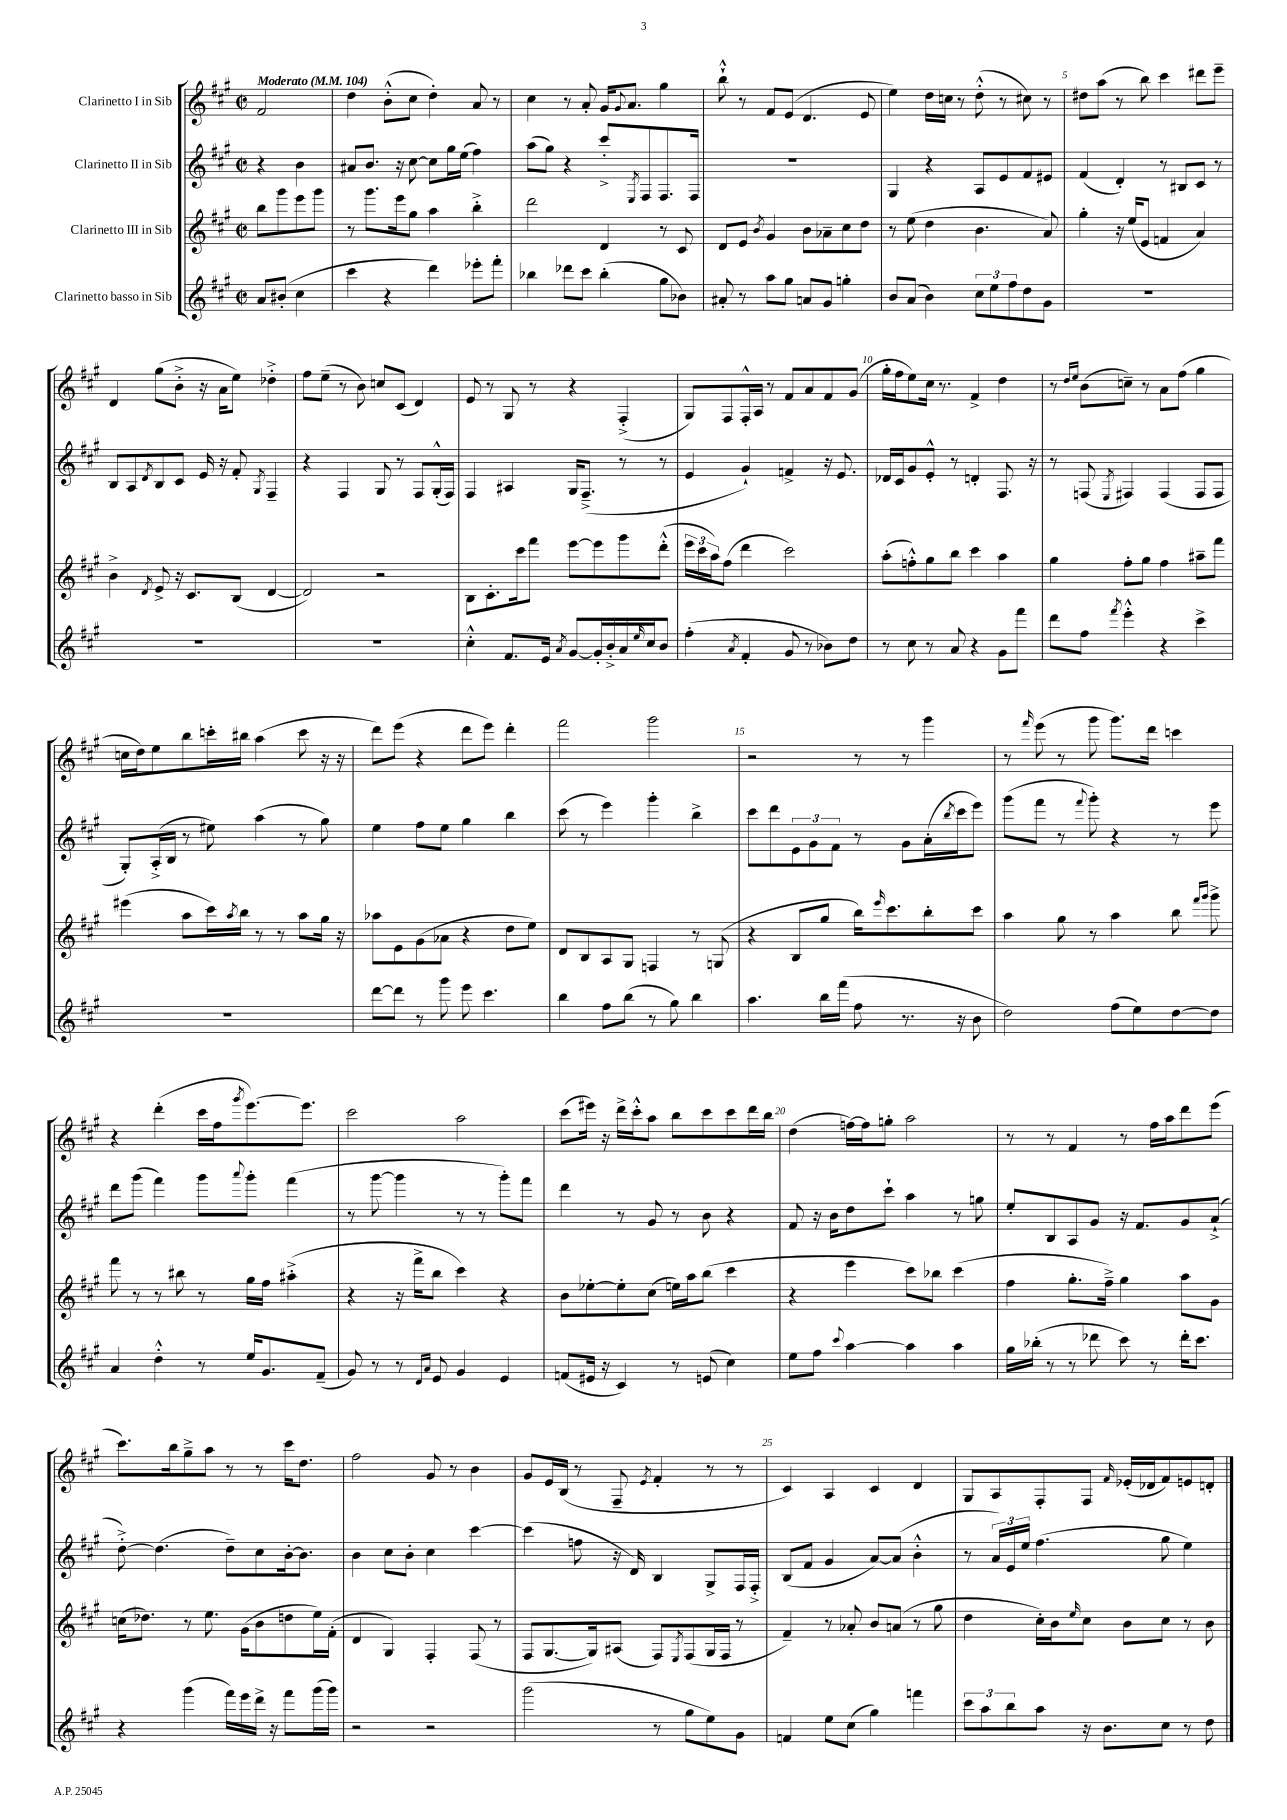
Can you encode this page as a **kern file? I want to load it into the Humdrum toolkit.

**kern	**kern	**kern	**kern
*staff4	*staff3	*staff2	*staff1
*clefG2	*clefG2	*clefG2	*clefG2
*k[f#c#g#]	*k[f#c#g#]	*k[f#c#g#]	*k[f#c#g#]
*M2/2	*M2/2	*M2/2	*M2/2
*met(c|)	*met(c|)	*met(c|)	*met(c|)
*MM104	*MM104	*MM104	*MM104
8a	8bb	4r	2f#
(8b#'	8ggg#	.	.
4cc#	8eee	4b	.
.	8ggg#	.	.
=	=	=	=
4ccc#	8r	8a#	4dd
.	8.ggg#	8.b	.
4r	.	.	(8b'^^
.	16eee	16r	.
.	8gg#	[8cc#	8cc#
4ddd)	4aa	8cc#]	4dd')
.	.	16gg#	.
.	.	(16ee	.
8eee-'	4bb'^	4ff#)	8a
8fff#'	.	.	8r
=	=	=	=
4bb-	2ddd	(8aa	4cc#
.	.	8gg#)	.
8ddd-	.	4r	8r
8ccc#	.	.	8a'
(4bb-'	4d	8ccc#'^	16g#
.	.	.	8qqg#
.	.	.	8.a
.	.	8qE	.
.	.	8F#	.
8gg#	8r	8.F#	4gg#
8b-)	8c#	.	.
.	.	16F#	.
=	=	=	=
8a#'	8d	1r	8bb`^^
8r	8e	.	8r
.	8qb	.	.
8aa	4g#	.	8f#
8gg#	.	.	(8e
8a	8b	.	4.d
8g#	8a-~	.	.
4gg'	8cc#	.	.
.	8dd	.	8e
=	=	=	=
8b	8r	4G#	4ee)
(8a	(8ee	.	.
4b)	4dd	4r	16dd
.	.	.	16cc
.	.	.	8r
12cc#	4.b	8A	(8dd'^^
12ee	.	.	.
.	.	8e	8r
12ff#	.	.	.
8dd	.	8f#	8cc#)
8g#	8a)	8e#	8r
=	=	=	=
1r	4gg#'	(4f#	8dd#
.	.	.	(8aa
.	16r	4d')	8r
.	(16ee	.	.
.	8e	.	8bb)
.	4f	8r	4ccc#
.	.	8B#	.
.	4a)	8c#	8ddd#
.	.	8r	8eee~
=	=	=	=
1r	4b^	8B	4d
.	.	8A	.
.	8qd	8qd	.
.	8e^	8B	(8gg#
.	16r	8c#	8b'^
.	8.c#	.	.
.	.	16e	16r
.	.	16r	16a
.	(8B	8f#'	8ee)
.	.	8qG#	.
.	[4d	4F#~	4dd-'^
=	=	=	=
1r	2d])	4r	8ff#
.	.	.	(8ee~
.	.	4F#	8r
.	.	.	8b)
.	2r	8G#	8cc
.	.	8r	(8c#
.	.	8F#	4d)
.	.	(16G#'^^	.
.	.	16F#)	.
=	=	=	=
4cc#'^^	8B	4F#	8e
.	8.c#'	.	8r
8.f#	.	4A#	8G#
.	16ccc#	.	.
.	8fff#	.	8r
16e	.	.	.
8qa	.	.	.
[8g#	[8eee	16G#	4r
.	.	(8.F#~^	.
16g#']	8eee]	.	.
16b'^	.	.	.
16a	8ggg#	8r	(4F#'^
16qqee	.	.	.
16cc#	.	.	.
8b	(8ddd'^^	8r	.
=	=	=	=
(4ff#'	24eee	4e	8G#)
.	24ccc#	.	.
.	24aa)	.	.
.	(8ff#	.	8F#
8qa	.	.	.
4f#'	4ddd	4g#`)	16F#'^^
.	.	.	16A
.	.	.	8r
8g#	2ccc#)	4f^	8f#
8r	.	.	8a
8b-)	.	16r	8f#
.	.	8.e	.
8dd	.	.	(8g#
=	=	=	=
8r	(8aa'	16d-	16gg#'
.	.	16c#	16ff#
8cc#	8ff'^^)	8g#	8ee)
8r	8gg#	8e'^^	16cc#
.	.	.	8.r
8a	8bb	8r	.
4r	4ccc#	4d'	4f#^
8g#	4aa	8.F#	4dd
8fff#	.	.	.
.	.	16r	.
=	=	=	=
8ddd	4gg#	8r	8r
.	.	.	16qqdd
.	.	.	16qqee
8ff#	.	(8F	(8b
8qfff#	.	8qE	.
4eee'^^	8ff#'	4F#)	8cc~)
.	8gg#	.	8r
4r	4ff#	(4F#	8a
.	.	.	(8ff#
4ccc#^	8aa#~	8F#	4gg#
.	8fff#	8F#	.
=	=	=	=
1r	(4eee#	8G#')	16cc
.	.	.	16dd)
.	.	(16A'^	8ee
.	.	16B	.
.	8aa	8r	8bb
.	16ccc#)	8ee#)	16ccc'
.	8qaa	.	.
.	16bb	.	16bb#
.	8r	(4aa	(4aa
.	8r	.	.
.	8aa	8r	8ccc
.	16gg#	8gg#)	16r
.	16r	.	16r
=	=	=	=
[8ddd	8aa-	4ee	8ddd)
8ddd]	8e	.	(8eee
8r	(8g#	8ff#	4r
8ggg#	8a-	8ee	.
8eee	4r	4gg#	8ddd
4.ccc#	.	.	8eee)
.	8dd	4bb	4ddd'
.	8ee)	.	.
=	=	=	=
4bb	8d	(8ccc#	2fff#
.	8B	8r	.
8ff#	8A	4eee)	.
(8bb	8G#	.	.
8r	4F	4ggg#'	2ggg#
8gg#)	.	.	.
4bb	8r	4bb^	.
.	(8G	.	.
=	=	=	=
4.aa	4r	8ccc#	2r
.	.	8ddd	.
.	8B	12e	.
.	.	12g#	.
16bb	8gg#	.	.
.	.	12f#	.
(16fff#	.	.	.
8ff#	16bb)	8r	8r
.	16qqeee	.	.
.	8.ccc#	.	.
8.r	.	8g#	8r
.	8bb'	(16a'	4ggg#
.	.	8qbb	.
16r	.	16ccc#	.
8b	8ccc#	8eee)	.
=	=	=	=
2dd)	4aa	(8ggg#	8r
.	.	.	16qqfff#
.	.	8fff#	(8eee
.	8gg#	8r	8r
.	.	8qqfff#	.
.	8r	8ggg#')	8ggg#
(8ff#	4aa	4r	8.ggg#)
8ee)	.	.	.
.	.	.	16ddd
[8dd	8bb	8r	4ccc
.	16qqfff#	.	.
.	16qqggg#	.	.
8dd]	8ggg#^	8eee	.
=	=	=	=
4a	8fff#	8ddd	4r
.	8r	(8ggg#	.
4dd'^^	8r	4fff#)	(4ddd'
.	8bb#	.	.
8r	8r	8ggg#	16ccc#
.	.	.	16ff#
.	.	8qqaaa	8qggg#
16ee	16gg#	8ggg#'	[8.eee)
8.g#	16ff#	.	.
.	(4aa#'^	(4fff#	.
.	.	.	8.eee]
(8f#~	.	.	.
=	=	=	=
8g#)	4r	8r	2ccc#
8r	.	[8ggg#	.
8r	16r	4ggg#]	.
.	16fff#^	.	.
16qqd	.	.	.
16qqa	.	.	.
8e	8bb	.	.
4g#	4ccc#)	8r	2aa
.	.	8r	.
4e	4r	8ggg#')	.
.	.	8fff#	.
=	=	=	=
(8f	8b	4ddd	(8ccc#
16e#	[8ee-'	.	16eee#)
16r	.	.	16r
4c#)	8ee-']	8r	16ddd^
.	.	.	16ccc#'^^
.	(8cc#	8g#	8aa
8r	16ee)	8r	8bb
.	16aa	.	.
(8e	(8bb	8b	8ccc#
4cc#)	4ccc#	4r	8ccc#
.	.	.	16ddd
.	.	.	16bb
=	=	=	=
8ee	4r	8f#	(4dd
8ff#	.	16r	.
.	.	16b	.
8qqccc#	.	.	.
[4aa	4eee	8dd	[16ff)
.	.	.	16ff]
.	.	8ccc#`	8gg'
4aa]	8ccc#)	4aa	2aa
.	8bb-	.	.
4aa	(4ccc#	8r	.
.	.	8gg	.
=	=	=	=
16gg#	4ff#	8ee'	8r
(16bb-'	.	.	.
8r	.	8B	8r
8r	8.gg#'	8A	4f#
8ddd-	.	8g#	.
.	16ff#~^)	.	.
8ccc#)	4gg#	16r	8r
.	.	8.f#	.
8r	.	.	16ff#
.	.	.	16aa
16ddd-'	8aa	8g#	8ddd
8.ccc#	.	.	.
.	8g#	(8a`^	(8eee
=	=	=	=
4r	(16cc	[8dd'^)	8.ccc#)
.	8.dd-)	.	.
.	.	(4.dd]	.
.	.	.	16bb
(4ggg#	8r	.	8gg#~^
.	8.ee	.	8aa
16fff#)	.	8dd~)	8r
16eee	(16g#	.	.
16ddd^	8b	8cc#	8r
16r	.	.	.
8fff#	8dd	[16b'	16ccc#
.	.	8.b]	8.dd
(16ggg#	16ee)	.	.
16ggg#)	(16f#'	.	.
=	=	=	=
2r	4d	4b	2ff#
.	4G#)	8cc#	.
.	.	8b'	.
2r	4F#'	4cc#	8g#
.	.	.	8r
.	(8F#	[4ccc#	4b
.	8r	.	.
=	=	=	=
(2ggg#	8F#	(4ccc#]	8g#
.	[8.G#	.	16e
.	.	.	(16B
.	.	8ff	8r
.	16G#])	.	.
.	(8A#	16r	8F#~
.	.	16d)	.
.	.	.	8qe
8r	8F#)	4B	4f#'
.	8qE	.	.
8gg#	(8F#	.	.
8ee)	16G#	8G#^	8r
.	16F#	.	.
8g#	8r	16F#	8r
.	.	16F#'^	.
=	=	=	=
4f	4f#~)	(8B	4c#)
.	.	8f#	.
8ee	8r	4g#	4A
(8cc#	8a-'	.	.
4gg#)	8b	[8a)	4c#
.	(8a	(8a]	.
4fff	8r	4b'^^	4d
.	8gg#	.	.
=	=	=	=
12ccc#	4dd	8r	8G#
12aa	.	.	.
.	.	24a)	8A
12bb	.	24e	.
.	.	24ee	.
8aa	16cc#')	(4.ff#	8F#'
.	16b	.	.
.	16qqee	.	.
16r	8cc#	.	8F#
8.b	.	.	.
.	.	.	16qqf#
.	8b	.	(16e-'
.	.	.	16d-
8cc#	8cc#	8gg#	8f#)
8r	8r	4ee)	8e
8dd	8b	.	8d'
==	==	==	==
*-	*-	*-	*-
